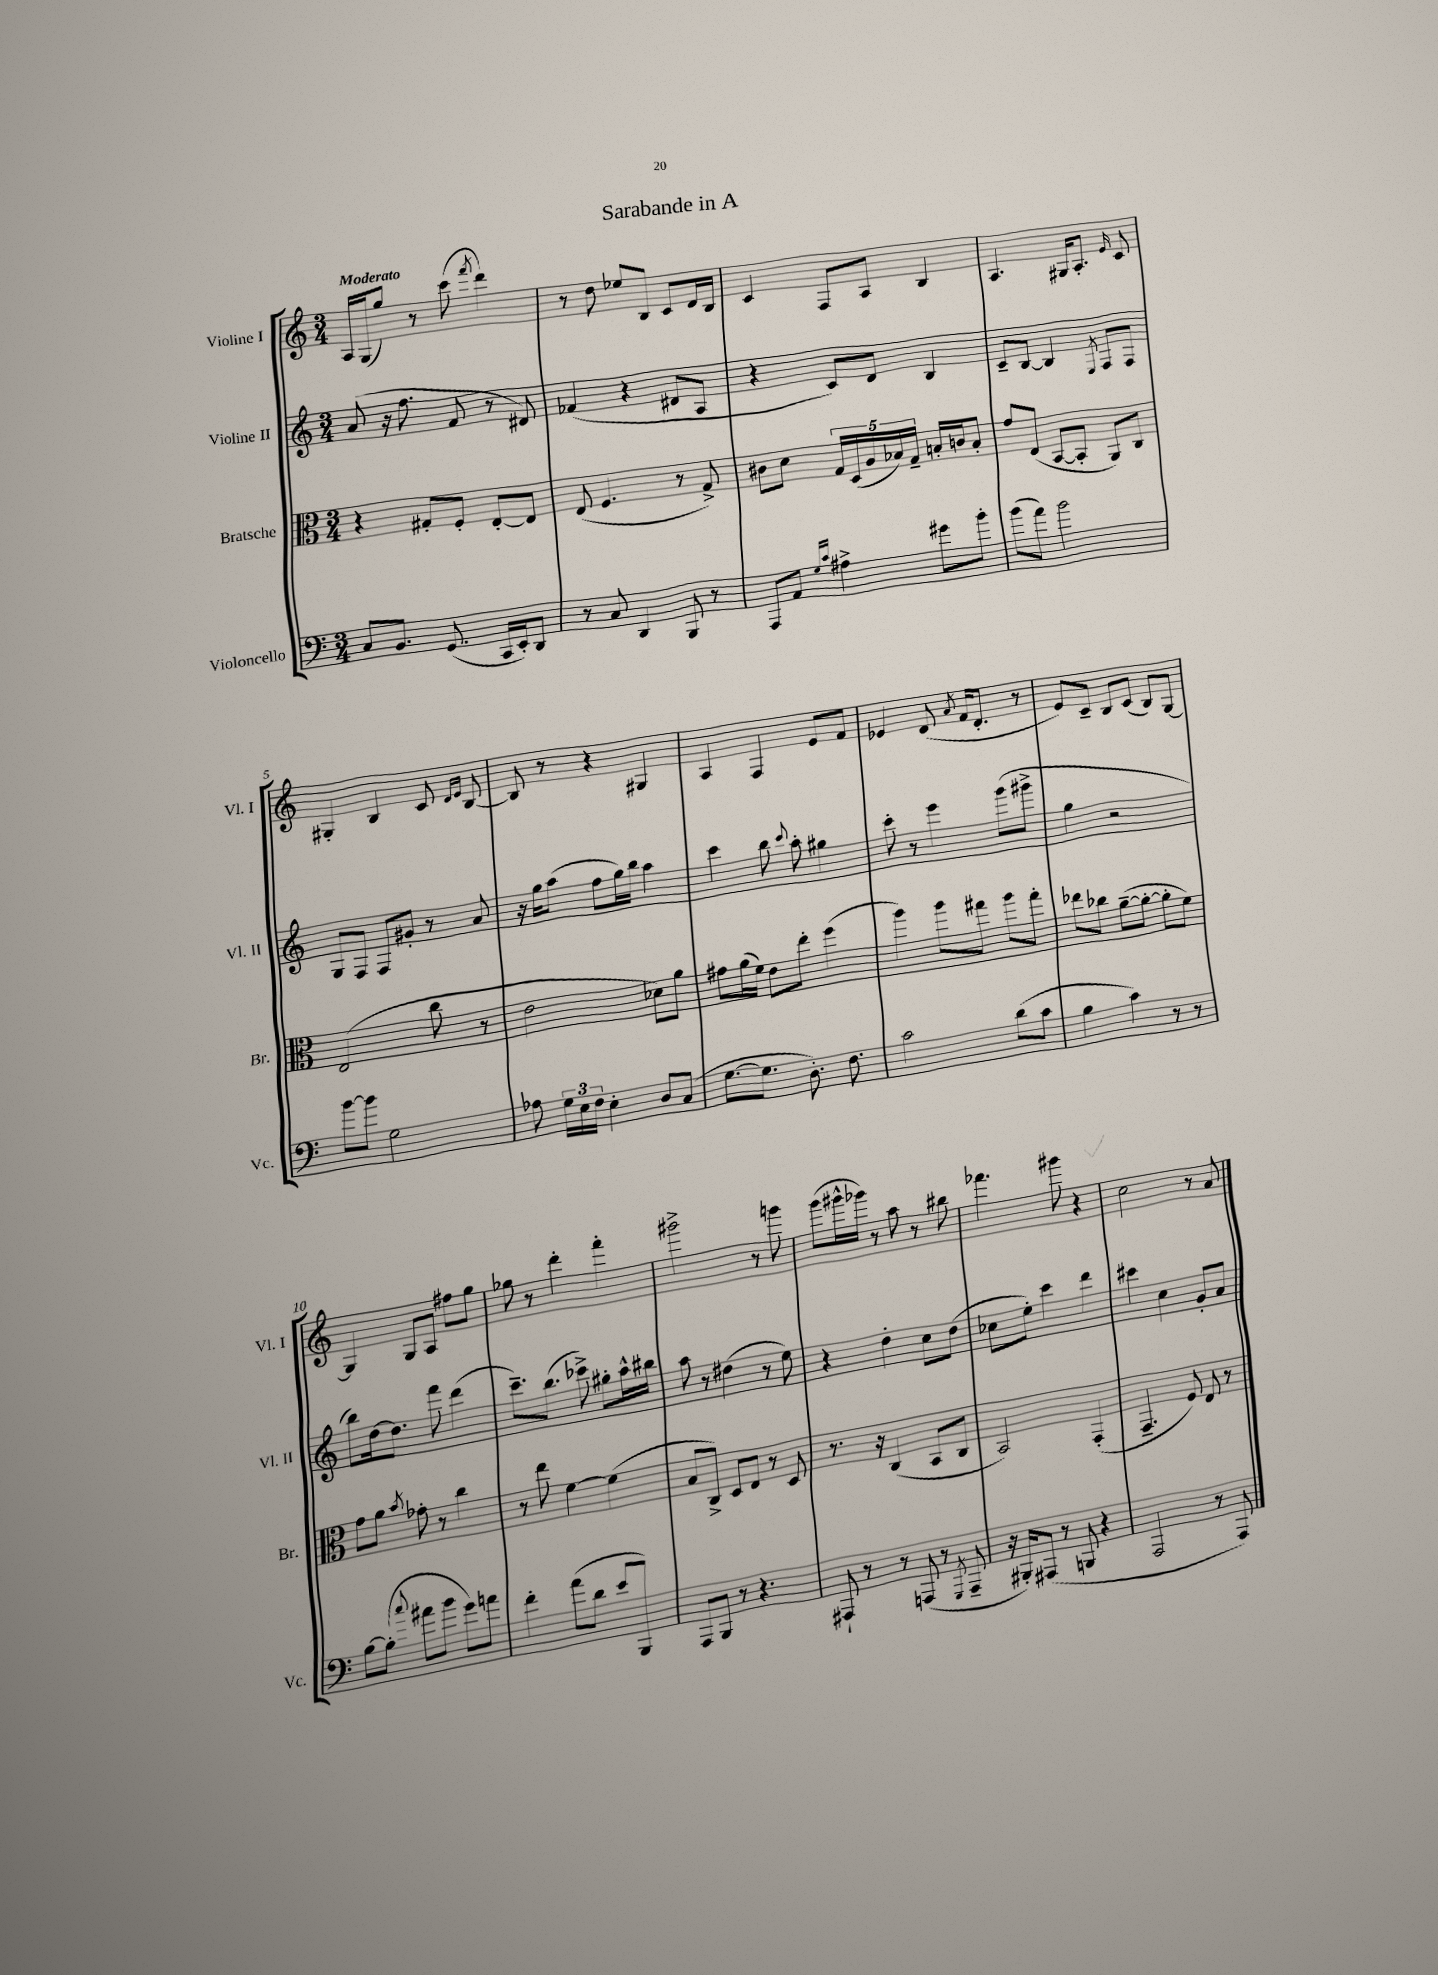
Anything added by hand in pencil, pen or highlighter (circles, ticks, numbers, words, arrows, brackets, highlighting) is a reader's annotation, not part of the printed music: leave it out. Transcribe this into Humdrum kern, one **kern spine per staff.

**kern	**kern	**kern	**kern
*staff4	*staff3	*staff2	*staff1
*clefF4	*clefC3	*clefG2	*clefG2
*k[]	*k[]	*k[]	*k[]
*M3/4	*M3/4	*M3/4	*M3/4
8C	4r	(8a	16A
.	.	.	(16G
8.BB	.	16r	8gg)
.	.	8.ff	.
.	8G#'	.	8r
(8.GG	.	.	.
.	8F'	8f	(8ccc
.	.	.	8qfff
16CC	[8E'	8r	4ddd)
16EE')	.	.	.
8DD	8E]	8d#)	.
=	=	=	=
8r	(8E	(4f-	8r
8C	4.F	.	8dd
4DD	.	4r	8ee-
.	.	.	8B
8BBB	8r	8d#	8c
8r	8G^)	8A	16d
.	.	.	16B
=	=	=	=
8AAA	8c#	4r	4c
8AA	8d	.	.
16qqG	.	.	.
16qqc	.	.	.
4A#^	20G	8c)	8F
.	(20D	.	.
.	20A	.	.
.	.	8d	8A
.	20B-)	.	.
.	20G~	.	.
8g#	16B'	4B	4B
.	16c	.	.
8b'	8B'	.	.
=	=	=	=
(8b	8g	8c~	4.A
8a)	(8E	[8B	.
2b	[8BB	4B]	.
.	8BB']	.	16G#
.	.	.	8.A'
.	.	8qE	.
.	8AA)	8F	.
.	.	.	16qqe
.	8C	8F	8c
=	=	=	=
[8b	(2E	8G	4G#'
8b]	.	8F	.
2G	.	8F	4B
.	.	8g#'	.
.	8cc	8r	8c
.	.	.	16qqd
.	.	.	16qqe
.	8r	8a	[8B
=	=	=	=
8A-	2e	16r	8B]
.	.	16gg	.
24G	.	(8aa	8r
24E	.	.	.
24F	.	.	.
4E'	.	8ff	4r
.	.	16gg)	.
.	.	16bb	.
8D	8d-)	4aa	4G#
(8C	8a	.	.
=	=	=	=
[8.G	8g#	4ccc	4A
.	(16a	.	.
8.G]	16f)	.	.
.	8e	8bb	4F
.	.	8qqccc	.
8.D')	8ee'	8aa'	.
.	(4ff	4gg#	8e
8.F	.	.	.
.	.	.	8f
=	=	=	=
2c	4aa)	8ccc'	4e-
.	.	8r	.
.	8aa	4eee	(8d
.	.	.	8qa
.	8gg#	.	16f
.	.	.	8.d'
(8d	8aa	(8ggg	.
8c	8gg#'	8ggg#^	8r
=	=	=	=
4B	8ee-	4gg	8e)
.	8cc-	.	8c~
4c)	([8a~	2r	8B
.	8a'_	.	(8c
8r	8a']	.	8B)
8r	8f)	.	[8G
=	=	=	=
[8B	8g	8bb)	4G]
(8B']	8a	[16dd	.
.	.	8.dd]	.
8qqcc	8qb	.	.
8a#	8g-'	.	8G
8b	8r	8fff	8A
8g)	4cc	(4ddd	8ff#
8a	.	.	8gg
=	=	=	=
4f'	8r	8.ccc~)	8gg-
.	8ee	.	8r
.	.	(8.bb	.
(8a	[4f	.	4ddd'
8d	.	8ccc-^)	.
8e	(4f]	8gg#'	4fff'
8BBB)	.	16aa^^	.
.	.	16bb#	.
=	=	=	=
8AAA	8B	8aa	2ggg#^
8BBB	8C^)	8r	.
8r	8D	(4dd#	.
4.r	8E	.	.
.	8r	8r	8r
.	8D	8ee)	8ggg
=	=	=	=
8AAA#`	8.r	4r	(8ggg
8r	.	.	16ggg#^^
.	16r	.	16ggg-)
8r	(4C	4dd'	8r
(8AAA	.	.	8aa
8r	8BB	8cc	8r
8qGGG	.	.	.
8AAA~	8C	(8dd	8bb#
=	=	=	=
16r	2BB)	8cc-	4.fff-
16BBB#')	.	.	.
(8AAA#	.	8ee')	.
8r	.	4ccc	.
8BBB	.	.	8ggg#
4r	(4GG'	4ddd	4r
=	=	=	=
2AAA	4.GG~	4ccc#	2cc
.	.	4cc	.
.	8F)	.	.
8r	8E	8g'	8r
8AAA)	8r	8a	8a
==	==	==	==
*-	*-	*-	*-
